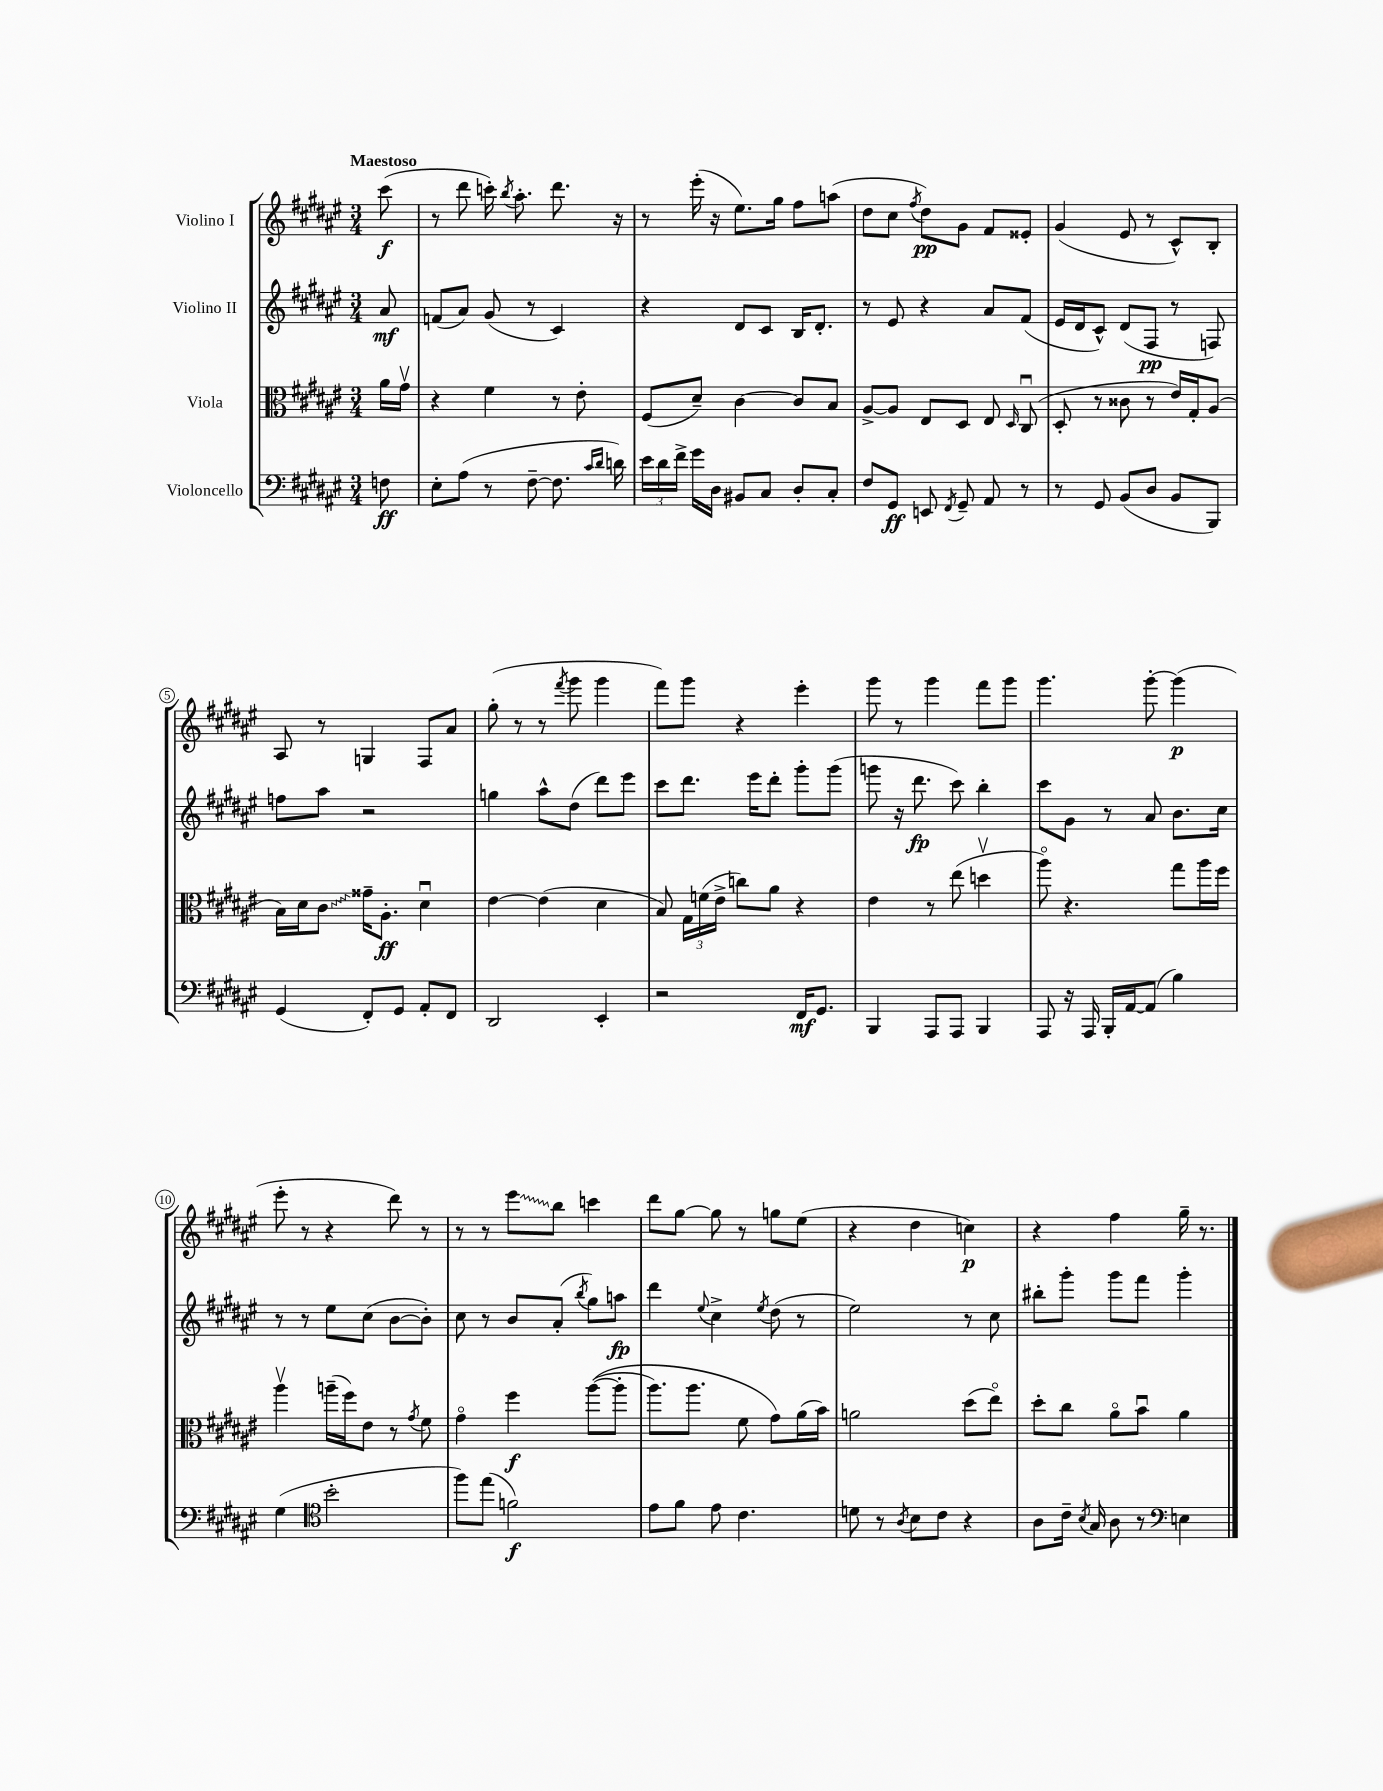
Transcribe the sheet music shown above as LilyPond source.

<<
\new StaffGroup <<
\new Staff = "s0" \with { instrumentName = "Violino I" } {
    \clef treble \key fis \major \numericTimeSignature \time 3/4 \partial 8 \tempo "Maestoso"
    \autoBeamOff cis'''8\f( |
    r8 dis'''8 c'''16-.) \acciaccatura { b''8 } ais''8.-. dis'''8. r16 |
    r8 eis'''16-.( r16 eis''8.[) gis''16] fis''8[ a''8]( |
    dis''8[ cis''8] \acciaccatura { fis''8 } dis''8[\pp) gis'8] fis'8[ eisis'8]-. |
    gis'4( eis'8 r8 cis'8[-^) b8]-. |
    ais8 r8 g4 fis8[ ais'8] |
    gis''8-.( r8 r8 \acciaccatura { fis'''8 } gis'''8 gis'''4 |
    fis'''8[) gis'''8] r4 eis'''4-. |
    gis'''8 r8 gis'''4 fis'''8[ gis'''8] |
    gis'''4. gis'''8~-. gis'''4\p( |
    eis'''8-. r8 r4 dis'''8) r8 |
    r8 r8 \once \override Glissando.style = #'zigzag eis'''8[\glissando b''8] c'''4 |
    dis'''8[ gis''8]~ gis''8 r8 g''8[ eis''8]( |
    r4 dis''4 c''4\p) |
    r4 fis''4 gis''16-- r8. \bar "|." |
}
\new Staff = "s1" \with { instrumentName = "Violino II" } {
    \clef treble \key fis \major \numericTimeSignature \time 3/4 \partial 8
    \autoBeamOff ais'8\mf |
    f'8[( ais'8]) gis'8( r8 cis'4) |
    r4 dis'8[ cis'8] b16[ dis'8.]-. |
    r8 eis'8 r4 ais'8[ fis'8]( |
    eis'16[ dis'16 cis'8]-^) dis'8[( fis8]\pp r8 f8) |
    f''8[ ais''8] r2 |
    g''4 ais''8[-^ dis''8]( dis'''8[) eis'''8] |
    cis'''8[ dis'''8.] eis'''16[ dis'''8]-. gis'''8[-. gis'''8]( |
    g'''8 r16 dis'''8.\fp cis'''8) b''4-. |
    cis'''8[ gis'8] r8 ais'8 b'8.[ cis''16] |
    r8 r8 eis''8[ cis''8]( b'8[~ b'8]-.) |
    cis''8 r8 b'8[ ais'8]-.( \acciaccatura { b''8 } gis''8[) a''8]\fp |
    dis'''4 \appoggiatura { eis''8 } cis''4-> \acciaccatura { eis''8 } dis''8( r8 |
    eis''2) r8 cis''8 |
    bis''8[-. gis'''8]-. gis'''8[ fis'''8] gis'''4-. \bar "|." |
}
\new Staff = "s2" \with { instrumentName = "Viola" } {
    \clef alto \key fis \major \numericTimeSignature \time 3/4 \partial 8
    \autoBeamOff ais'16[ gis'16]\upbow |
    r4 fis'4 r8 eis'8-. |
    fis8[( dis'8]--) cis'4~ cis'8[ b8] |
    ais8[~-> ais8] eis8[ dis8] eis8 \grace { dis16 } cis8\downbow( |
    dis8-. r8 cisis'8 r8 eis'16[) gis16-. ais8]( |
    b16[) dis'16 \once \override Glissando.style = #'zigzag cis'8]\glissando gisis'16[-- ais8.]-.\ff dis'4\downbow |
    eis'4~ eis'4( dis'4 |
    b8) \tuplet 3/2 { gis16[ f'16( eis'16]-> } c''8[) ais'8] r4 |
    eis'4 r8 eis''8( d''4\upbow |
    ais''8\flageolet) r4. gis''8[ ais''16 fis''16] |
    ais''4\upbow a''16[--( fis''16) eis'8] r8 \acciaccatura { gis'8 } fis'8 |
    gis'4\flageolet fis''4\f ais''8[~(\( ais''8]-. |
    ais''8.[) ais''8.] fis'8 gis'8[\) ais'16( b'16]) |
    a'2 dis''8[( eis''8]\flageolet) |
    dis''8[-. cis''8] ais'8[\flageolet b'8]\downbow ais'4 \bar "|." |
}
\new Staff = "s3" \with { instrumentName = "Violoncello" } {
    \clef bass \key fis \major \numericTimeSignature \time 3/4 \partial 8
    \autoBeamOff f8\ff |
    eis8[-. ais8]( r8 fis8~-- fis8. \grace { cis'16[ dis'16] } d'16) |
    \tuplet 3/2 { eis'16[ dis'16 fis'16]-> } gis'16[ dis16] bis,8[ cis8] dis8[-. cis8]-. |
    fis8[ gis,8]\ff e,8 \acciaccatura { fis,8 } gis,8-- ais,8 r8 |
    r8 gis,8 b,8[( dis8] b,8[ b,,8]) |
    gis,4( fis,8[-.) gis,8] ais,8[-. fis,8] |
    dis,2 eis,4-. |
    r2 fis,16[\mf gis,8.] |
    b,,4 ais,,8[ ais,,8] b,,4 |
    ais,,8 r16 ais,,16 b,,16[-. ais,16~ ais,8]( b4) |
    gis4( \clef tenor b'2-. |
    fis''8[) eis''8]( f'2\f) |
    eis'8[ fis'8] eis'8 cis'4. |
    d'8 r8 \acciaccatura { ais8 } b8[ cis'8] r4 |
    ais8[ cis'16]-- \acciaccatura { b8 } gis16 ais8 r8 \clef bass e4 \bar "|." |
}
>>
>>
\layout { \context { \Score \override BarNumber.stencil = #(make-stencil-circler 0.1 0.3 ly:text-interface::print) } }
